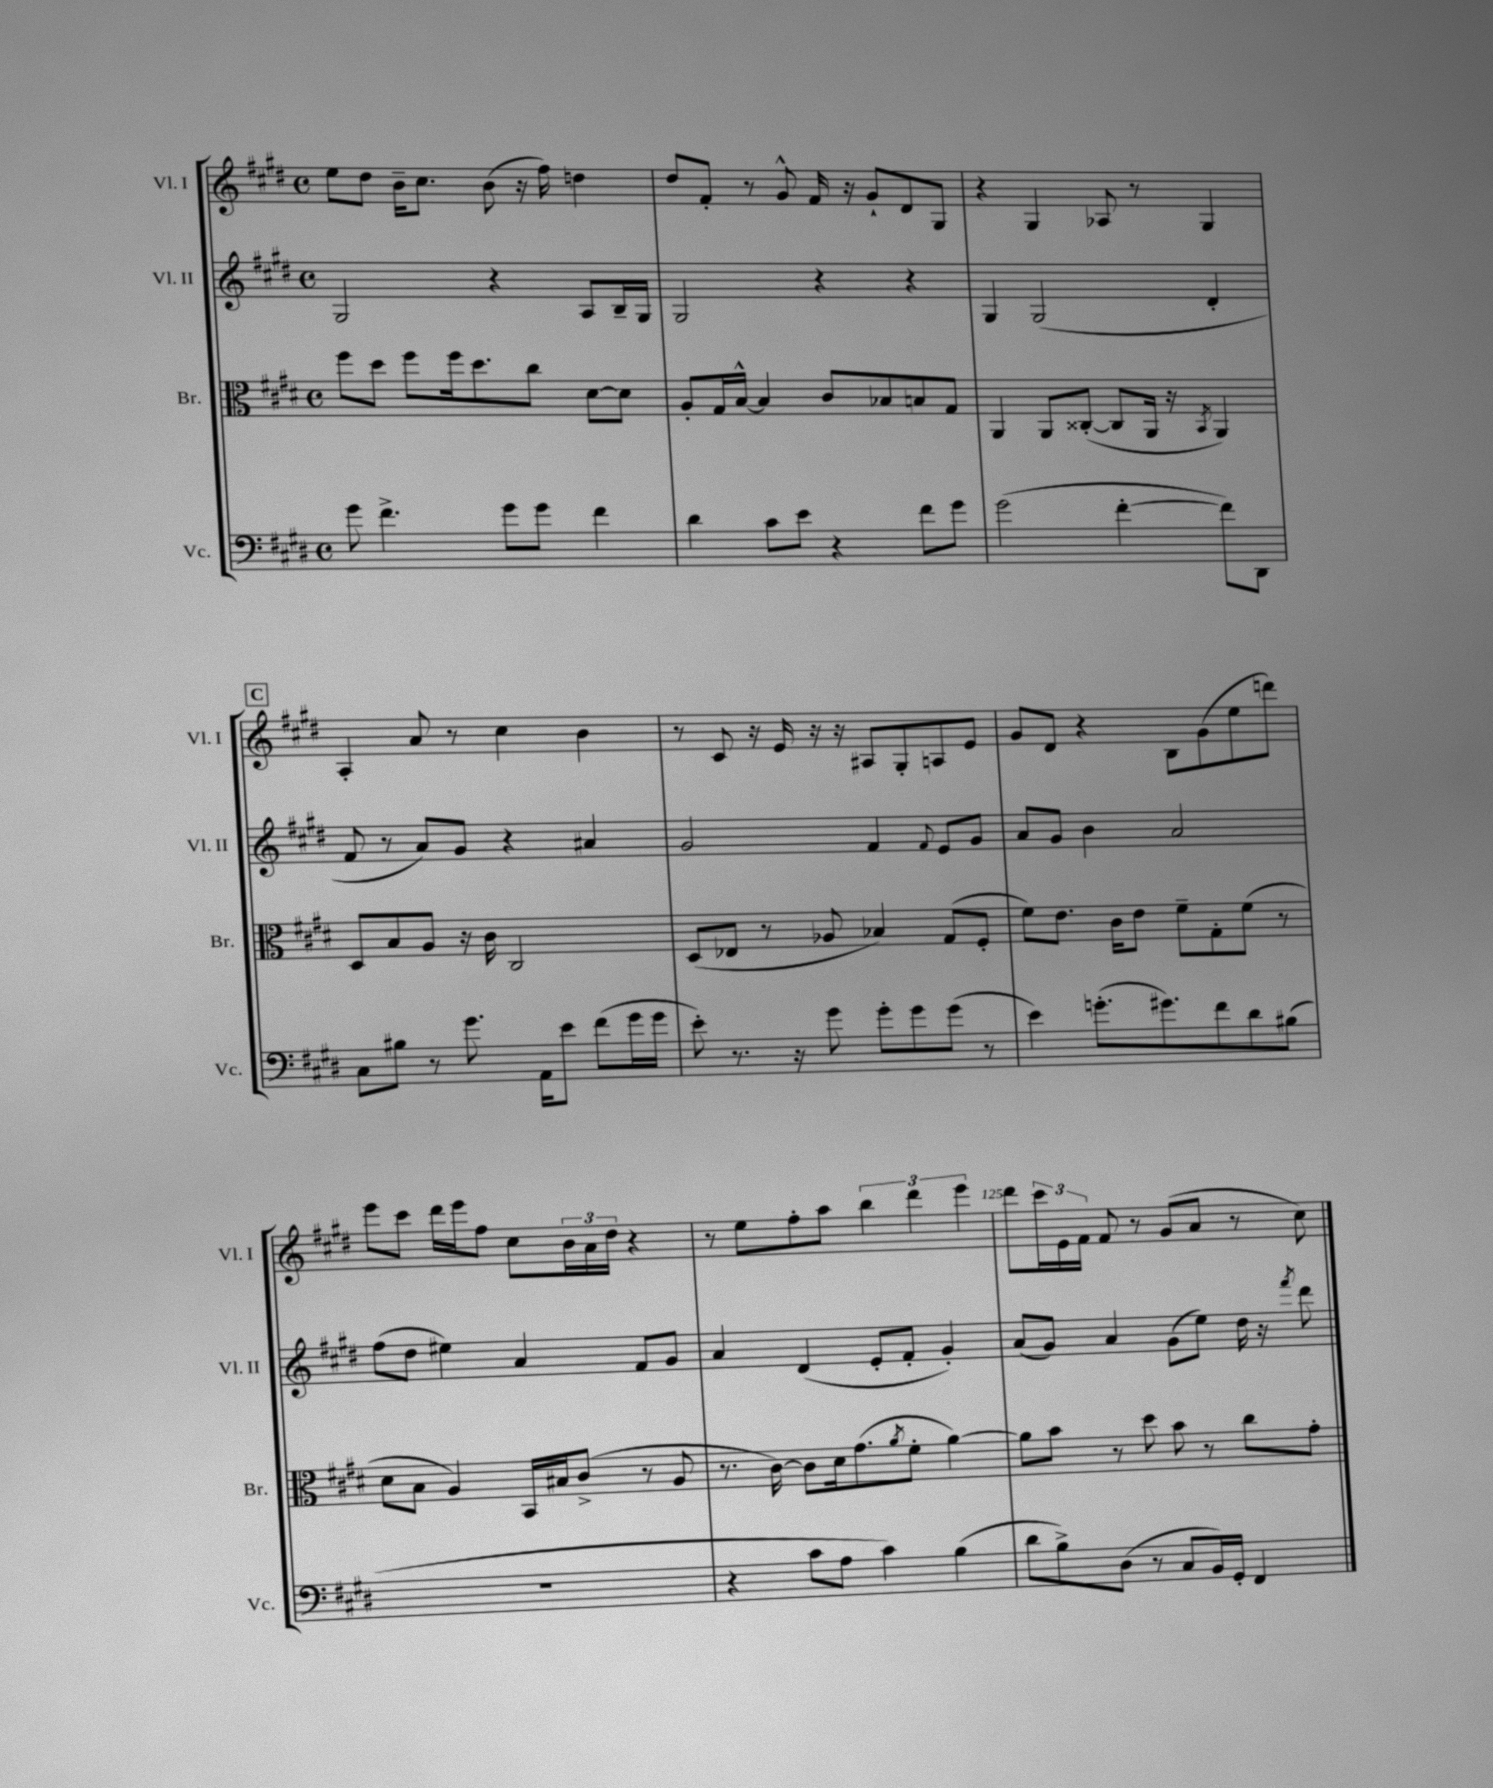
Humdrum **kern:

**kern	**kern	**kern	**kern
*part4	*part3	*part2	*part1
*staff4	*staff3	*staff2	*staff1
*I"Vc.	*I"Br.	*I"Vl. II	*I"Vl. I
*I'Vc.	*I'Br.	*I'Vl. II	*I'Vl. I
*clefF4	*clefC3	*clefG2	*clefG2
*k[f#c#g#d#]	*k[f#c#g#d#]	*k[f#c#g#d#]	*k[f#c#g#d#]
*M4/4	*M4/4	*M4/4	*M4/4
*met(c)	*met(c)	*met(c)	*met(c)
=117	=117	=117	=117
8g#\	8ff#\L	2G#/	8ee\L
4.f#^\	8dd#\J	.	8dd#\J
.	8ff#\L	.	16b~\KL
.	.	.	8.cc#\J
.	16ff#\k	.	.
.	8.dd#\	.	.
8g#\L	.	4r	(8b\
8g#\J	8cc#\J	.	16r
.	.	.	16ff#\)
4f#\	[8d#\L	8A/L	4ddn\
.	8d#\J]	16B~/L	.
.	.	16G#/JJ	.
=118	=118	=118	=118
4d#\	8A'/L	2G#/	8dd#/L
.	16G#/L	.	8f#'/J
.	[16B^^/JJ	.	.
8c#\L	4B/]	.	8r
8e\J	.	.	8g#^^/
4r	8c#/L	4r	16f#/
.	.	.	16r
.	8B-X/	.	8g#`/L
8f#\L	8Bn/	4r	8d#/
8g#\J	8G#/J	.	8G#/J
=119	=119	=119	=119
(2g#\	4AA/	4G#/	4r
.	8AA/L	(2G#/	4G#/
.	([8C##X'/J	.	.
[4f#'\	8C##/L]	.	8A-X/
.	16AA/Jk	.	8r
.	16r	.	.
.	8qBB/	.	.
8f#\L])	4AA/)	4d#'/	4G#/
8DD#\J	.	.	.
!!LO:LB:g=z
!!LO:REH:place=s1:t=C
=120	=120	=120	=120
8C#\L	8D#/L	8f#/	4A'/
8B#X\J	8B/	8r	.
8r	8A/J	8a/L)	8a/
8.g#\	16r	8g#/J	8r
.	16c#\	.	.
.	2C#/	4r	4cc#\
16AA\KL	.	.	.
8e\J	.	.	.
(8f#\L	.	4a#X/	4b\
16g#\L	.	.	.
16g#\JJ	.	.	.
=121	=121	=121	=121
8e'\)	(8D#/L	2g#/	8r
8.r	8E-X/J	.	8c#/
.	8r	.	16r
16r	.	.	16e/
8g#\	8A-X/	.	16r
.	.	.	16r
8g#'\L	4B-X/)	4f#/	8A#X/L
8g#\	.	.	8G#'/
.	.	8qqf#/	.
(8g#\J	(8G#/L	8e/L	8An/
8r	8F#'/J	8g#/J	8e/J
=122	=122	=122	=122
4e\)	8f#\L)	8a/L	8g#/L
.	8.e\J	8g#/J	8d#/J
(8.gn'\L	.	4b\	4r
.	16c#\KL	.	.
.	8e\J	.	.
8.g#X\)	.	.	.
.	8f#~\L	2a/	8B\L
8f#\	8G#'\	.	(8g#\
8d#\	(8f#\J	.	8ee\
(8B#X\J	8r	.	8dddn\J)
!!LO:LB:g=z
=123	=123	=123	=123
1r	8d#\L	(8ff#\L	8eee\L
.	8B\J	8dd#\J	8ccc#\J
.	4A/)	4ee#X\)	16ddd#\LL
.	.	.	16eee\J
.	.	.	8ff#\J
.	16BB/LL	4a/	8cc#\L
.	16B#X/J	.	.
.	(8c#^/J	.	24b\L
.	.	.	24a\
.	.	.	24dd#\JJ
.	8r	8f#/L	4r
.	8A/	8g#/J	.
=124	=124	=124	=124
4r	8.r	4a/	8r
.	.	.	8ee\L
.	[16c#\)	.	.
8c#\L	8c#\L]	(4d#/	8ff#'\
8A\J	16d#\k	.	8aa\J
.	(8.g#\	.	.
4c#\)	.	8e'/L	6bb\
.	8qa/	.	.
.	8f#'\J	8f#'/J	.
.	.	.	6ddd#\
(4B\	[4a\)	4g#'/)	.
.	.	.	6eee\
=125	=125	=125	=125
8d#\L	8a\L]	(8a/L	8ddd#\L
8B^\)	8b\J	8g#/J)	24ccc#\L
.	.	.	24e\
.	.	.	24f#\JJ
(8D#\J	8r	4a/	8f#/
8r	8dd#\	.	8r
8C#/L	8b\	(8g#\L	(8g#/L
16BB/L)	8r	8ee\J)	8a/J
16GG#'/JJ	.	.	.
4FF#/	8cc#\L	16dd#\	8r
.	.	16r	.
.	.	8qfff#/	.
.	8g#'\J	8ddd#\	8cc#\)
==	==	==	==
*-	*-	*-	*-
